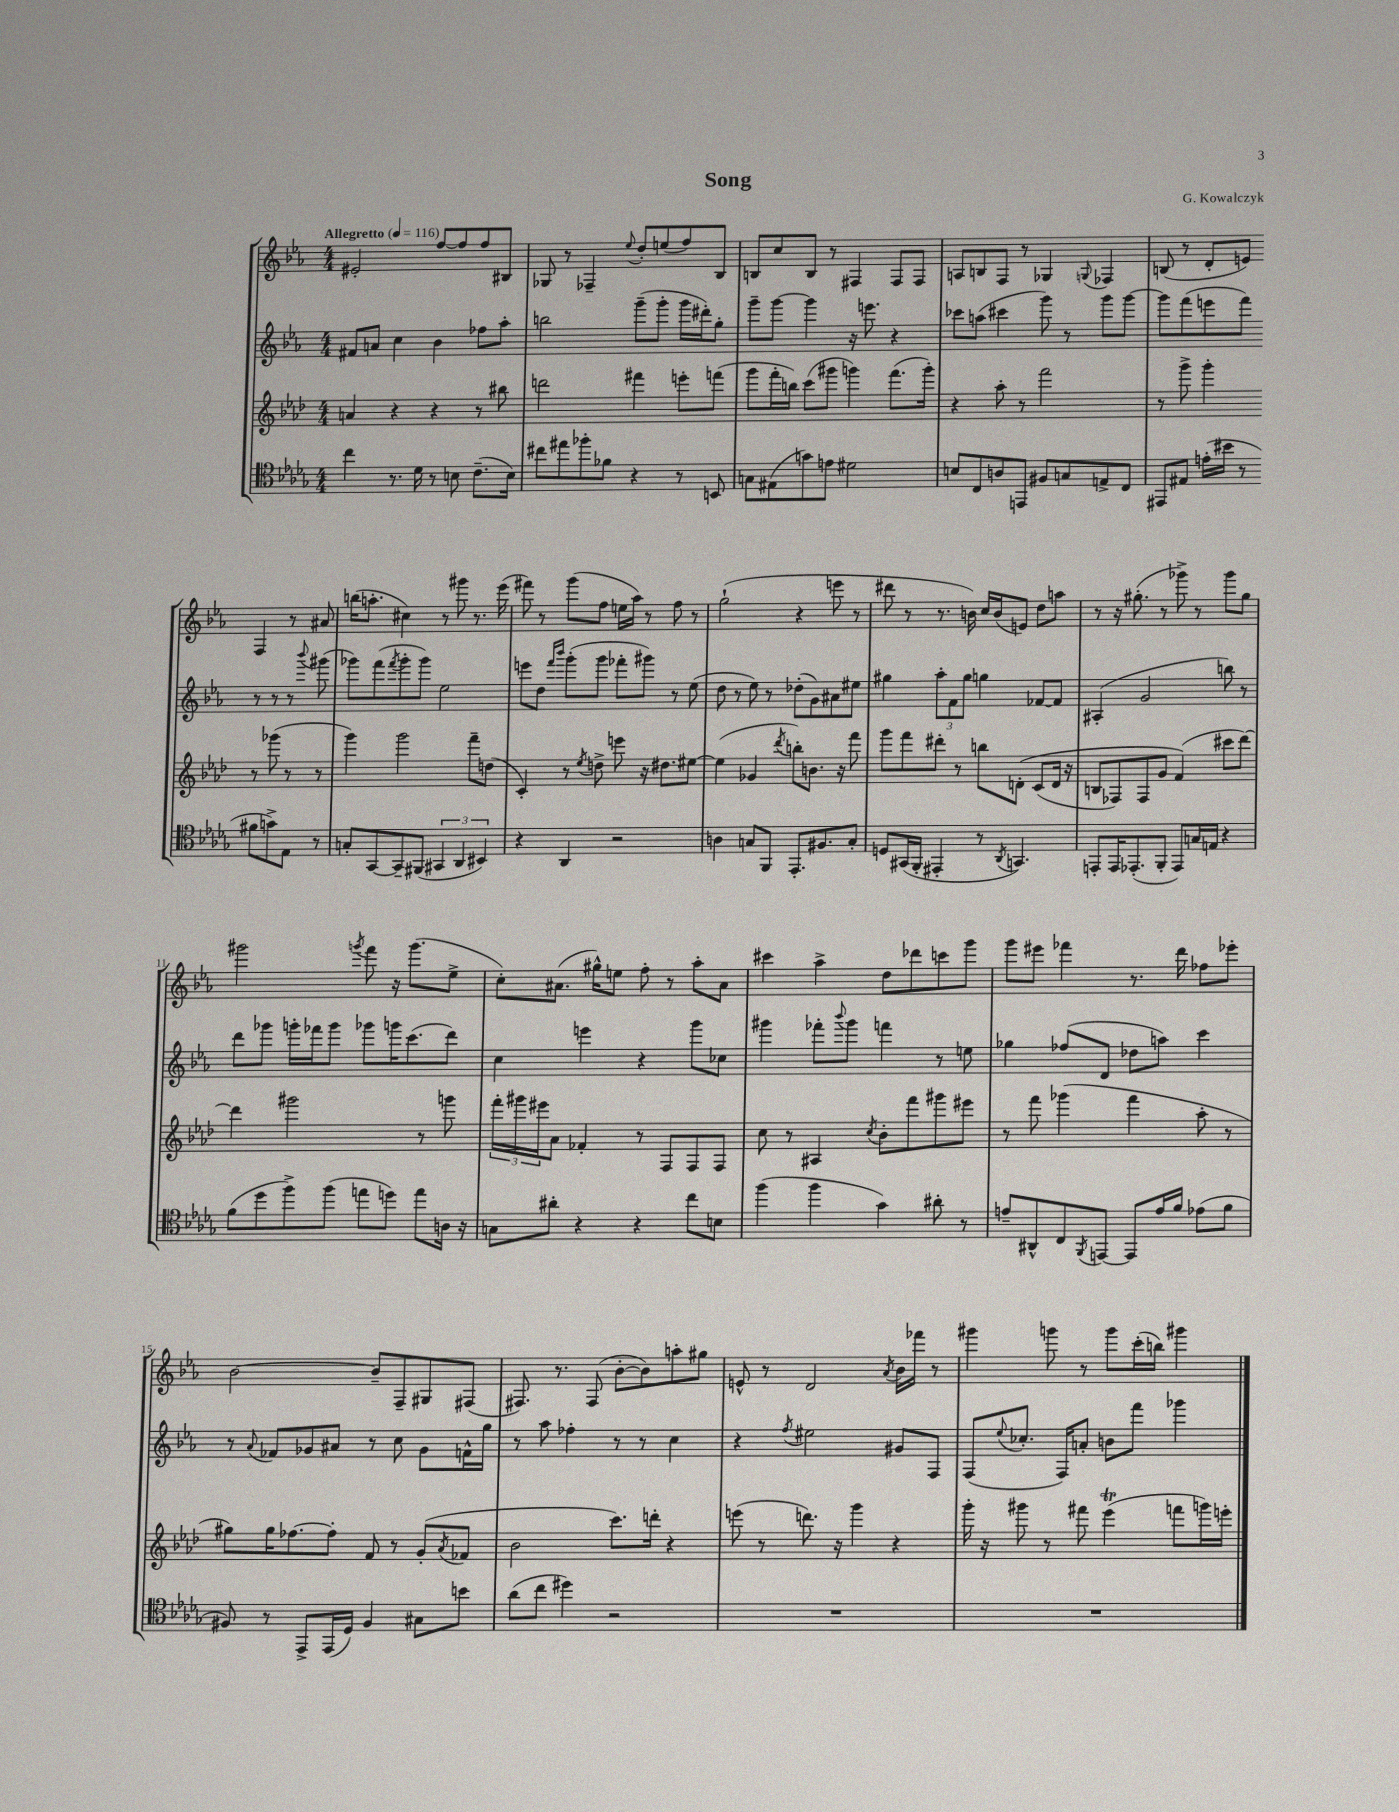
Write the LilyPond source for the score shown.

\header { title = "Song" composer = "G. Kowalczyk" }
<<
\new StaffGroup <<
\new Staff = "s0" {
    \clef treble \key ees \major \numericTimeSignature \time 4/4 \tempo "Allegretto" 4 = 116
    eis'2-. f''8~ f''8 f''8 bis8 |
    ges8 r8 fes4-- \appoggiatura { ees''8 } d''8-. e''8( f''8) bes8 |
    b8 c''8 b8 r8 fis4 fis8 fis8 |
    a8 b8 f8 r8 ges4 \appoggiatura { g8 } fes4 |
    b8( r8 d'8-. e'8) f4 r8 ais'8 |
    b''16( a''8.-. cis''4) r8 gis'''8 r8. ees'''16( |
    fis'''8) r8 g'''8( f''8 e''16 aes''16) r8 f''8 r8 |
    g''2-!( r4 e'''8 r8 |
    dis'''8 r8 r8. b'16) c''16 b'16( e'8) d''8 a''8 |
    r8 r16 gis''8.-.( r8 ges'''8->) r8 ges'''8 gis''8 |
    gis'''2 \acciaccatura { g'''8 } f'''8 r16 g'''8.( ees''8-> |
    c''8-.) ais'8.( gis''16-^) e''8 f''8-. r8 aes''8-. ais'8 |
    cis'''4 aes''4-> d''8 des'''8 c'''8 g'''8 |
    g'''8 eis'''8 fes'''4 r8. d'''16 fes''8 ees'''8-. |
    bes'2~ bes'8-- f8-- gis8 fis8( |
    fis8.) r8. fis8( bes'8~-. bes'8) a''8-. gis''8 |
    e'8-^ r8 d'2 \acciaccatura { aes'8 } bes'16 fes'''16 r8 |
    gis'''4 g'''8 r8 g'''8 c'''16-.( b''16) gis'''4 \bar "|." |
}
\new Staff = "s1" {
    \clef treble \key ees \major \numericTimeSignature \time 4/4
    fis'8 a'8 c''4 bes'4 fes''8 aes''8-. |
    b''2 g'''8--( g'''8-. g'''16 dis'''16-.) g''8-. |
    g'''8-- g'''8~ g'''4 r16 e'''8. r4 |
    ces'''8 a''8( cis'''4 g'''8) r8 g'''8 g'''8~ |
    g'''8 f'''8( e'''8 f'''8) r8 r8 r8 \appoggiatura { bes'''8 } gis'''8( |
    ges'''8) f'''8( \acciaccatura { f'''8 } ges'''8-. ges'''8) ees''2 |
    e'''8 d''8 \grace { f'''16 bes'''16 } g'''8-.( g'''8 fes'''8-. gis'''8) r8 ees''8( |
    d''8 r8 ees''8) r8 des''8-.( g'8) ais'8 eis''8 |
    gis''4 \tuplet 3/2 { aes''8-. f'8 gis''8 } g''4 fes'8~ fes'8 |
    ais4-.( g'2 b''8) r8 |
    d'''8 ges'''8 g'''16-. fes'''16 g'''8 ges'''8 g'''16 c'''8.( d'''8) |
    c''4 e'''4 r4 g'''8 ces''8 |
    gis'''4 fes'''8-. \appoggiatura { bes'''8 } gis'''8 f'''4 r8 e''8 |
    ges''4 fes''8( d'8 des''8 a''8) c'''4 |
    r8 \appoggiatura { aes'8 } fes'8 ges'8 ais'8 r8 c''8 ges'8 f'16-^ g''16 |
    r8 aes''8 fes''4-. r8 r8 c''4 |
    r4 \acciaccatura { f''8 } eis''2 gis'8 f8 |
    f8( \appoggiatura { ees''8 } ces''8.-. f16) a'8-. b'8 f'''8 ges'''4 \bar "|." |
}
\new Staff = "s2" {
    \clef treble \key aes \major \numericTimeSignature \time 4/4
    a'4 r4 r4 r8 bis''8 |
    d'''2 fis'''4 e'''8-. f'''8( |
    g'''8 f'''16-. b''16) c'''8( gis'''8 g'''4) f'''8.( g'''16-.) |
    r4 aes''8-. r8 f'''2 |
    r8 g'''8-> g'''4-. r8 ges'''8( r8 r8 |
    g'''4) g'''2 f'''8-- d''8( |
    c'4-.) r8 \acciaccatura { ees''8 } d''8-> e'''8 r16 dis''8. eis''8~ |
    eis''4( ges'4 \acciaccatura { des'''8 } b''8-.) b'8. r16 f'''8 |
    g'''8 f'''8 dis'''8-. r8 b''8 d'8-.\( c'8( d'16 r16 |
    b8 fes8) fes8 g'8 f'4(\) cis'''8 des'''8~) |
    des'''4 gis'''2 r8 g'''8 |
    \tuplet 3/2 { f'''16-. gis'''16 eis'''16 } aes'8 fes'4-. r8 f8 f8 f8 |
    c''8 r8 ais4 \acciaccatura { c''8 } bes'8-. f'''8 gis'''8 eis'''8 |
    r8 f'''8 ges'''4( f'''4 aes''8-. r8 |
    gis''8) gis''16 fes''8.~ fes''8-. f'8 r8 g'8-.( \acciaccatura { aes'8 } fes'8 |
    bes'2 c'''8.) d'''16-. r4 |
    e'''8( r8 d'''8.) r16 g'''4 r4 |
    g'''16-. r16 gis'''8 r8 fis'''8 ees'''4\trill( f'''8 g'''16) e'''16-. \bar "|." |
}
\new Staff = "s3" {
    \clef tenor \key des \major \numericTimeSignature \time 4/4
    c''4 r8. des'16 r8 b8 c'8.--( b16) |
    cis''8 eis''8 fes''8-. fes'8 r4 r8 b,8 |
    g8 eis8( g'8) e'8 dis'2 |
    b8 c8 a8 e,8 fis8 g8 e8-> c8 |
    eis,8 eis8 e'16-.( bis'16 r8 fis'8 g'8->) eis8 r8 |
    g8-. ges,8~ ges,8-- fis,8( \tuplet 3/2 { gis,4 aes,4 bis,4) } |
    r4 aes,4 r2 |
    a4 g8 f,8 ees,8.-. fis8. g8-. |
    d8 gis,16( f,16-. eis,4-. r8 \acciaccatura { aes,8 } g,4.) |
    e,8-. e,16 ees,8.-.( f,8-. ees,8) g16 e16 r4 |
    f'8( des''8 f''8->) f''8( e''8 d''8) e''8 a16 r16 |
    g8 ais'8-. r4 r4 c''8 b8 |
    f''4( f''4 ges'4) ais'8-. r8 |
    e'8-- ais,8-^ c8 \acciaccatura { f,8 } e,8~ e,8 e'16 f'16 ees'8( f'8 |
    fis8) r8 ees,8-> ees,16( des16) fis4 gis8 b'8 |
    aes'8( c''8 dis''4) r2 |
    R1 |
    R1 \bar "|." |
}
>>
>>
